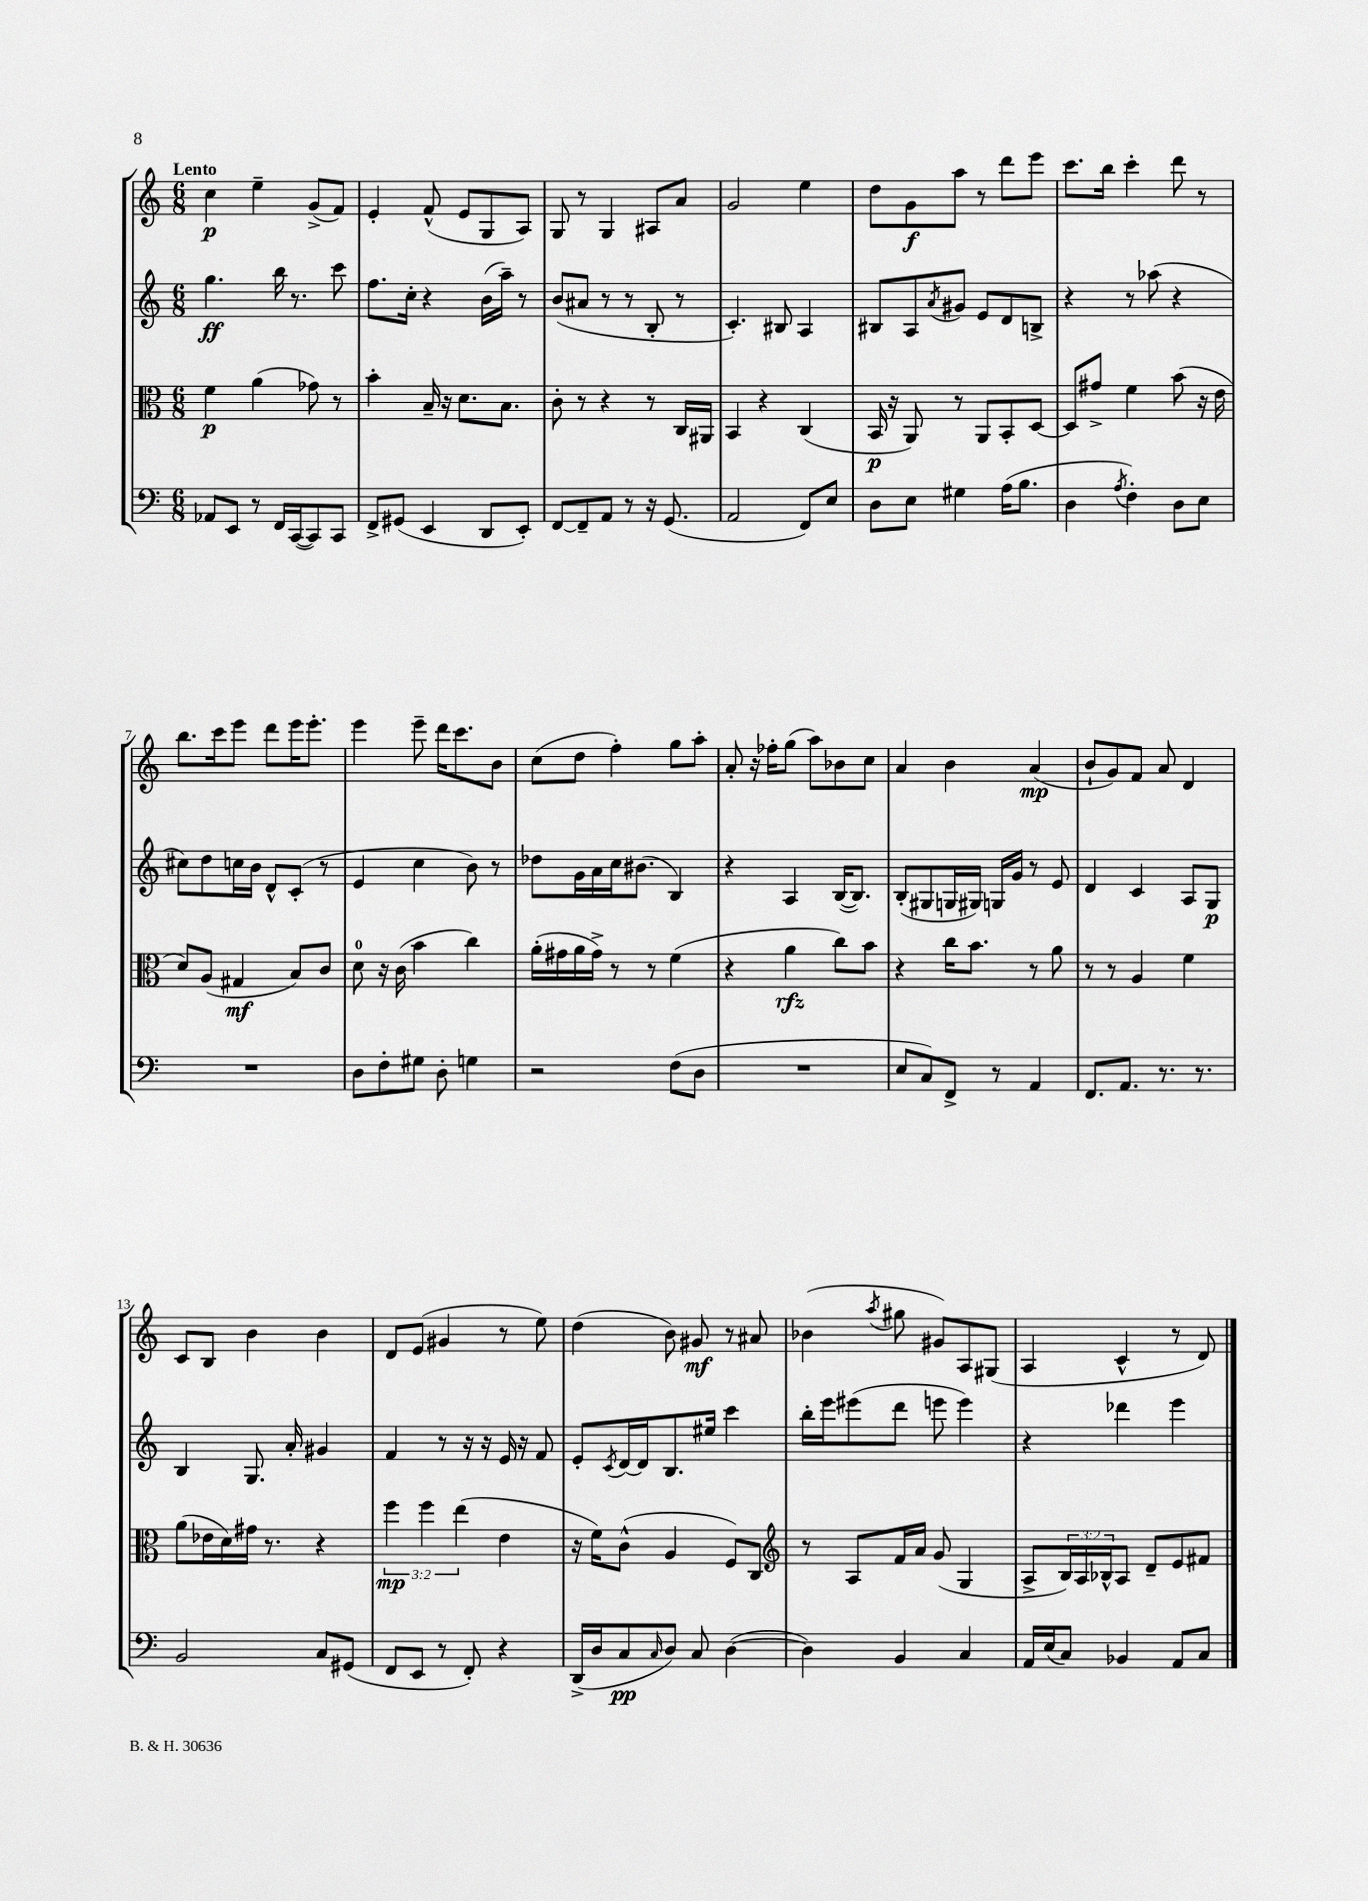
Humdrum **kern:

**kern	**kern	**kern	**kern
*staff4	*staff3	*staff2	*staff1
*clefF4	*clefC3	*clefG2	*clefG2
*k[]	*k[]	*k[]	*k[]
*M6/8	*M6/8	*M6/8	*M6/8
8AA-/L	4f\	4.gg\	4cc\
8EE/J	.	.	.
8r	(4a\	.	4ee~\
16FF/LL	.	16bb\	.
([16CC/J	.	8.r	.
8CC/])	8g-\)	.	(8g^/L
8CC/J	8r	8ccc\	8f/J)
=	=	=	=
8FF^/L	4b'\	8.ff\L	4e'/
(8GG#/J	.	.	.
.	.	16cc'\Jk	.
4EE/	16B~/	4r	(8f^^/
.	16r	.	.
.	8.d\L	.	8e/L
8DD/L	.	(16b\LL	8G/
.	8.B\J	16aa~\JJ)	.
8EE'/J)	.	8r	8A/J)
=	=	=	=
[8FF/L	8c'\	(8b/L	8G/
8FF~/]	8r	8a#/J	8r
8AA/J	4r	8r	4G/
8r	.	8r	.
16r	8r	8B'/	8A#/L
(8.GG/	.	.	.
.	16C/LL	8r	8a/J
.	16AA#/JJ	.	.
=	=	=	=
2AA/	4BB/	4.c'/)	2g/
.	4r	.	.
.	.	8B#/	.
8FF/L)	(4C/	4A/	4ee\
8E/J	.	.	.
=	=	=	=
8D\L	16BB/	8B#/L	8dd\L
.	16r	.	.
8E\J	8AA/)	8A/	8g\
.	.	8qa/	.
4G#\	8r	8g#/J	8aa\J
.	8AA/L	8e/L	8r
(16A\LK	8BB'/	8d/	8ddd\L
8.B\J	.	.	.
.	[8D/J	8B^/J	8eee\J
=	=	=	=
4D\	8D/]L	4r	8.ccc\L
.	8g#^/J	.	.
.	.	.	16bb\Jk
8qA/	.	.	.
4F'\)	4f\	8r	4ccc'\
.	.	(8aa-\	.
8D\L	(8b\	4r	8ddd\
8E\J	16r	.	8r
.	16e\	.	.
=	=	=	=
2.r	8d/L)	8cc#\L)	8.bb\L
.	(8A/J	8dd\	.
.	.	.	16ccc\k
.	4G#/	16cc\L	8eee\J
.	.	16b\JJ	.
.	.	8d^^/L	8ddd\L
.	8B/L)	(8c'/J	16eee\K
.	.	.	8.eee'\J
.	8c/J	8r	.
=	=	=	=
8D\L	8d\	4e/	4eee\
8F'\	16r	.	.
.	(16c\	.	.
8G#\J	4b\	4cc\	8eee~\
8D'\	.	.	16ddd\LK
.	.	.	8.ccc\
4G\	4cc\)	8b\)	.
.	.	8r	8b\J
=	=	=	=
2r	(16a'\LL	8dd-\L	(8cc\L
.	16g#\	.	.
.	16a\	16g\L	8dd\J
.	16g#^\JJ)	16a\	.
.	8r	16cc\J	4ff'\)
.	.	(8.b#\J	.
.	8r	.	.
(8F\L	(4f\	4B/)	8gg\L
8D\J	.	.	8aa'\J
=	=	=	=
2.r	4r	4r	8a'/
.	.	.	16r
.	.	.	16ff-'\LK
.	4a\	4A/	(8gg\J
.	.	.	8aa\L)
.	8cc\L)	([16B/LK	8b-\
.	.	8.B/]J)	.
.	8b\J	.	8cc\J
=	=	=	=
8E/L	4r	(8B'/L	4a/
8C/)	.	8G#/	.
8FF^/J	16cc\LK	16G/L	4b\
.	8.b\J	16G#/JJ)	.
8r	.	16G/LL	.
.	.	16g/JJ	.
4AA/	8r	8r	(4a/
.	8a\	8e/	.
=	=	=	=
8.FF/L	8r	4d/	8b`/L
.	8r	.	8g/)
8.AA/J	.	.	.
.	4A/	4c/	8f/J
8.r	.	.	8a/
.	4f\	8A/L	4d/
8.r	.	.	.
.	.	8G/J	.
=	=	=	=
2BB/	(8a\L	4B/	8c/L
.	16e-\L	.	8B/J
.	16d\)	.	.
.	16g#\JJ	8.G/	4b\
.	8.r	.	.
.	.	16a'/	.
8C/L	4r	4g#/	4b\
(8GG#/J	.	.	.
=	=	=	=
8FF/L	6ff\	4f/	8d/L
8EE/J	.	.	(8e/J
.	6ff\	.	.
8r	.	8r	4g#/
.	(6ee\	.	.
8FF'/)	.	16r	.
.	.	16r	.
4r	4e\	16e/	8r
.	.	16r	.
.	.	8f/	8ee\)
=	=	=	=
(16DD^/LL	16r	8e'/L	(4dd\
16D/J	16f\LK)	.	.
.	.	8qc/	.
8C/	(8c^^\J	[16d/L	.
.	.	16d/]J	.
16qqC/	.	.	.
8D/J)	4A/	8.B/	8b\)
8C/	.	.	8g#/
.	.	16ee#/Jk	.
([4D\	8F/L)	4ccc\	8r
.	8C/J	.	8a#/
=	=	=	=
*	*clefG2	*	*
4D\])	8r	16bb'\LL	(4b-\
.	.	16eee\J	.
.	8A/L	(8eee#\	.
.	.	.	8qaa/
4BB/	16f/L	8ddd\J	8gg#\
.	16a/JJ	.	.
.	(8g/	8eee\	8g#/L)
4C/	4G/	4eee\)	8A/
.	.	.	(8G#/J
=	=	=	=
16AA/LL	8A^/L	4r	4A/
(16E/J	.	.	.
8C/J)	24B/L)	.	.
.	24A/	.	.
.	24B-^^/J	.	.
4BB-/	8A/J	4ddd-\	4c^^/
.	8d~/L	.	.
8AA/L	8e/	4eee\	8r
8C/J	8f#/J	.	8d/)
==	==	==	==
*-	*-	*-	*-
